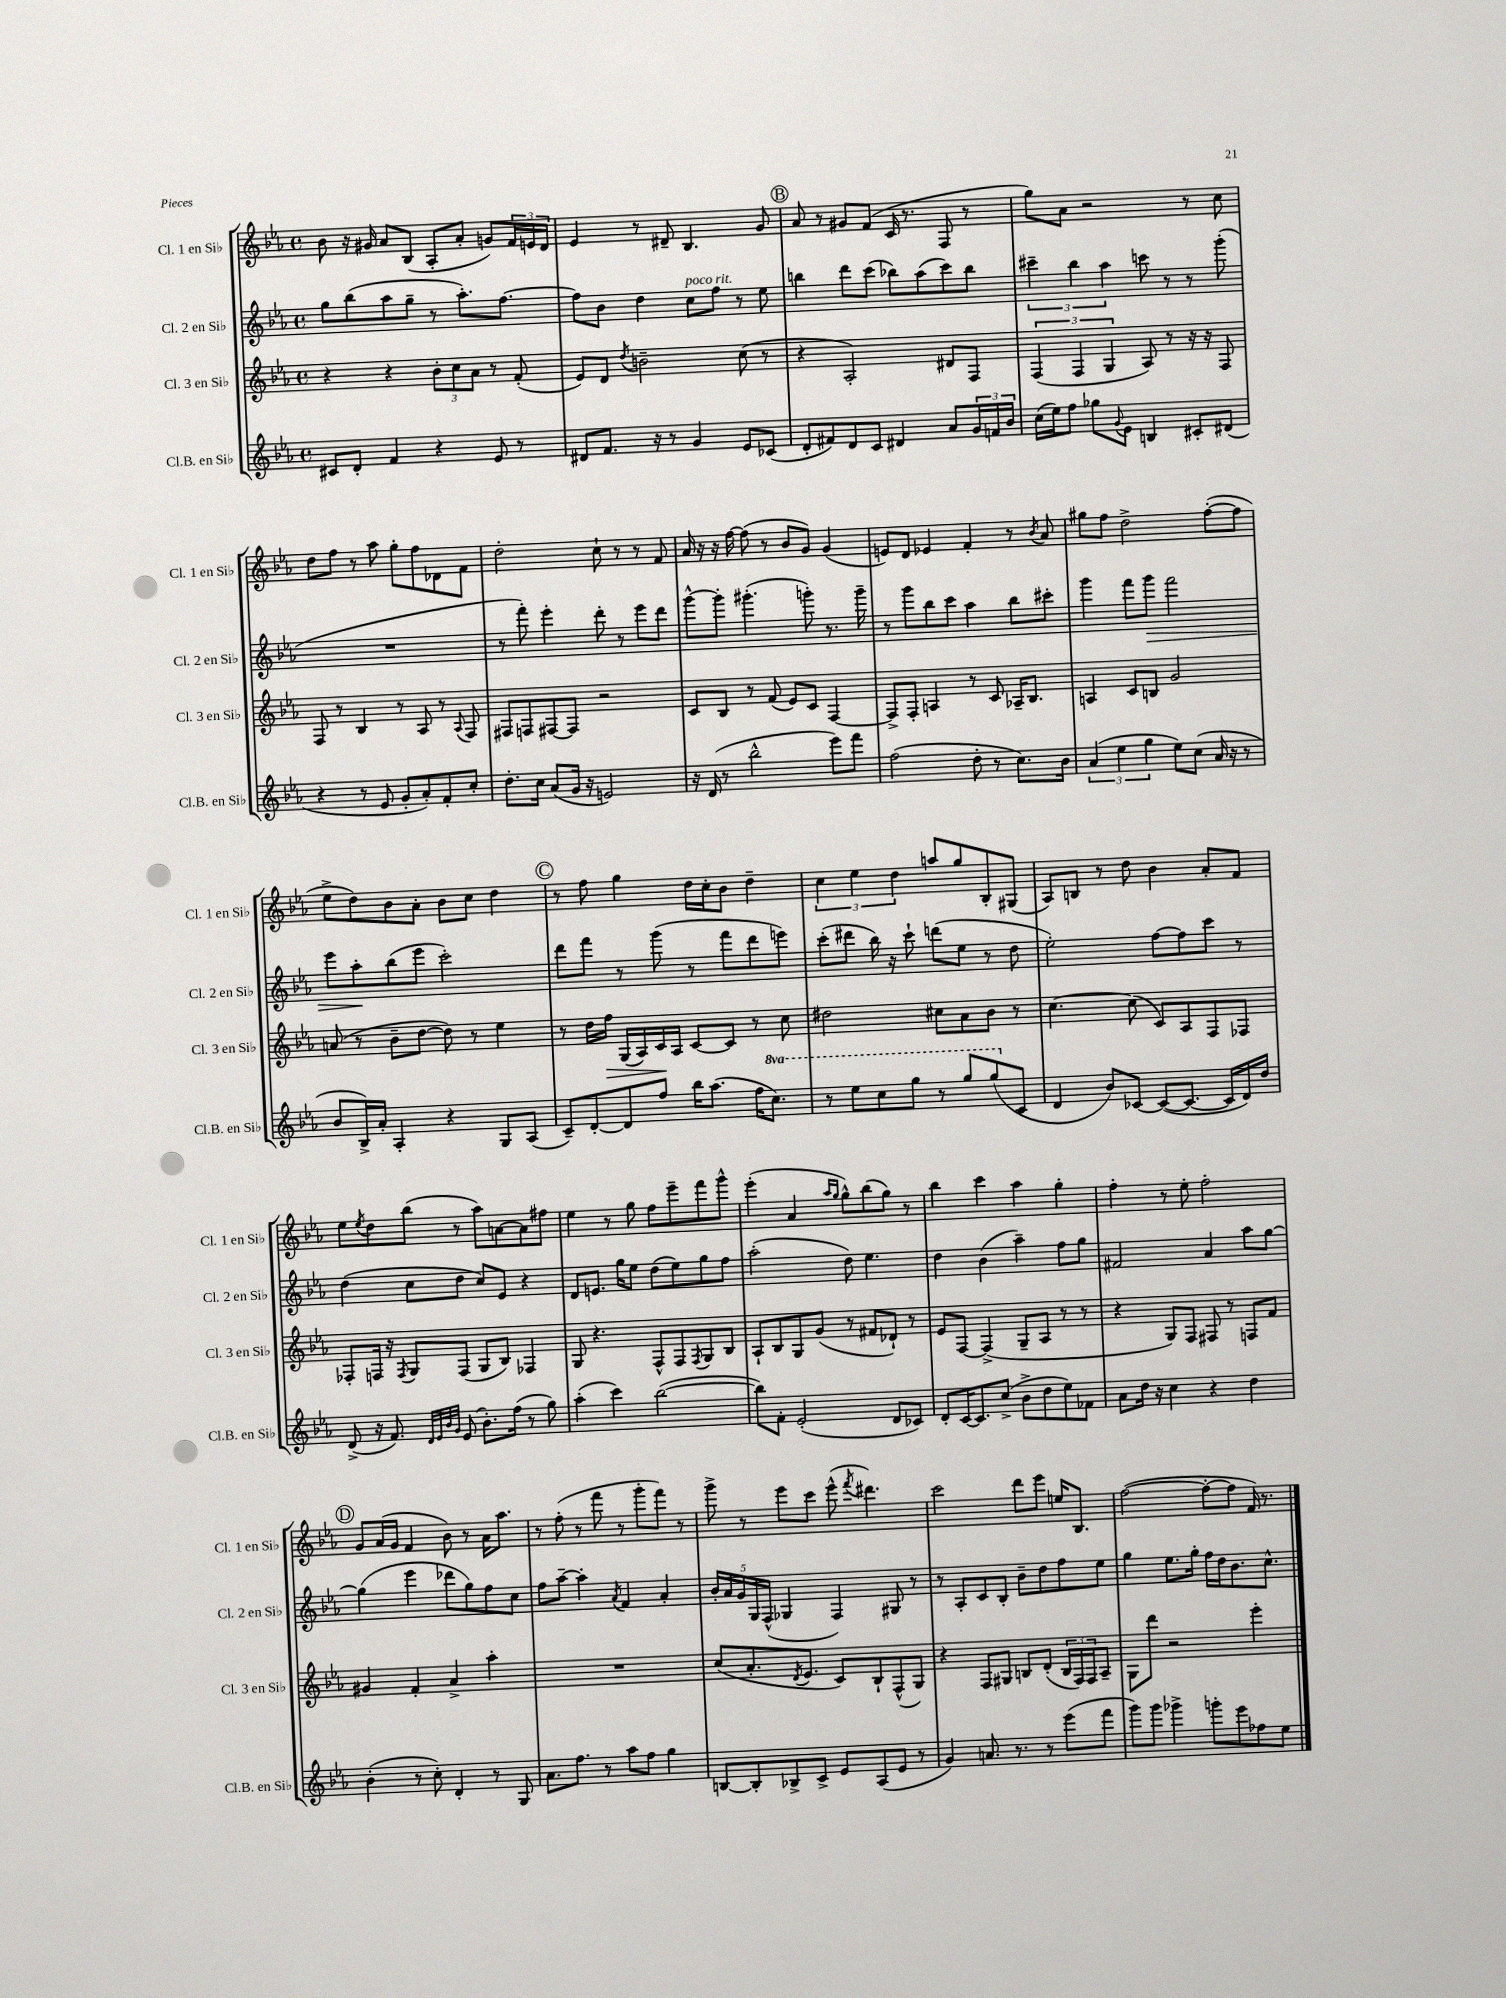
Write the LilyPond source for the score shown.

<<
\new StaffGroup <<
\new Staff = "s0" \with { instrumentName = "Cl. 1 en Sib" shortInstrumentName = "Cl. 1 en Sib" } {
    \clef treble \key ees \major \defaultTimeSignature \time 4/4
    bes'8 r16 gis'16 aes'8 bes8( aes8-. aes'8-. g'8) \tuplet 3/2 { f'16 e'16 d'16 } |
    ees'4 r8 dis'8-- bes4. g'8 |
    \mark \markup { \circle "B" } aes'8 r8 gis'8 f'8( c'16 r8. f8 r8 |
    g''8) aes'8 r2 r8 c''8 |
    d''8 f''8 r8 aes''8 g''8-. f''8 des'8 f'8 |
    d''2-. c''8-! r8 r8 f'8 |
    aes'16 r16 r16 f''16~ f''8( r8 bes'8 g'8) g'4( |
    e'8) d'8 ees'4 f'4-. r8 \acciaccatura { bes'8 } aes'8 |
    gis''8 f''8 d''2-> f''8~-.( f''8 |
    ees''8-> d''8) bes'8 aes'8-. bes'8 c''8 d''4 |
    \mark \markup { \circle "C" } r8 f''8 g''4 d''16 c''16-. bes'8 d''4-- |
    \tuplet 3/2 { c''4 ees''4 d''4 } a''8 g''8 bes8-. gis8( |
    aes8) b8 r8 d''8 bes'4 aes'8-. f'8 |
    ees''8 \acciaccatura { ees''8 } d''8 bes''8( r8 aes''8) a'8~ a'8 fis''8 |
    ees''4 r8 g''8 f''8 ees'''8-- f'''8 g'''8-^ |
    ees'''4-.( aes'4 \grace { aes''16 g''16 } g''8-^) bes''8( g''8) r8 |
    bes''4 c'''4 aes''4 g''4-. |
    f''4-. r8 ees''8-. f''2-. |
    \mark \markup { \circle "D" } g'8 aes'16( g'16 f'4 bes'8) r8 aes'16 aes''8. |
    r8 f''8-.( r8 f'''8 r8 g'''8-. f'''8) r8 |
    g'''8-> r8 ees'''8 c'''8 ees'''8-^( \acciaccatura { f'''8 } dis'''4.) |
    c'''2 d'''8 ees'''8 e''16 bes8. |
    f''2~( f''8~-. f''8 f'16) r8. \bar "|." |
}
\new Staff = "s1" \with { instrumentName = "Cl. 2 en Sib" shortInstrumentName = "Cl. 2 en Sib" } {
    \clef treble \key ees \major \defaultTimeSignature \time 4/4
    g''8 bes''8( aes''8 g''8-- r8 aes''8.-.) f''8.~ |
    f''8 bes'8 d''4 c''8^\markup { \italic "poco rit." } f''8 r8 ees''8 |
    \mark \markup { \circle "B" } b''4 d'''8 c'''8( bes''8) aes''8( c'''8) bes''8 |
    \tuplet 3/2 { cis'''4-- bes''4 aes''4 } c'''8 r8 r8 g'''8-.( |
    R1 |
    r8 f'''8-.) ees'''4-. d'''8-. r8 ees'''8 d'''8 |
    g'''8~-^ g'''8-. gis'''4.-.( g'''8-.) r8. g'''16-- |
    r8 g'''8 bes''8 c'''8 aes''4 bes''8 cis'''8-. |
    g'''4 f'''8 g'''8\> f'''2 |
    ees'''8 aes''8-.\! bes''8( ees'''8 c'''2-.) |
    \mark \markup { \circle "C" } d'''8 f'''8 r8 g'''8( r8 f'''8 d'''8 e'''8) |
    c'''8-.( dis'''8 bes''16) r16 c'''8-! d'''8( ees''8 r8 d''8 |
    ees''2-.) f''8~ f''8 c'''8 r8 |
    d''4( c''8 d''8 c''8) ees'8 r4 |
    d'8 e'8. g''16 ees''8 d''8( ees''8) g''8 f''8 |
    aes''2-.( d''8) ees''4. |
    d''4 bes'4( aes''4--) f''8 g''8 |
    fis'2 aes'4 aes''8 g''8~ |
    \mark \markup { \circle "D" } g''4( ees'''4 des'''8 g''8) f''8 c''8 |
    f''8 aes''8~-- aes''4-. \acciaccatura { aes'8 } f'4 aes'4-. |
    \tuplet 5/4 { bes'16-. aes'16 g'16 g16 f16-^( } ges4 f4) gis8 r8 |
    r8 aes8-. c'8 bes8-. bes'8-- d''8 f''8 ees''8 |
    g''4 ees''8. g''16-. f''16 d''16 bes'8. c''8.-^ \bar "|." |
}
\new Staff = "s2" \with { instrumentName = "Cl. 3 en Sib" shortInstrumentName = "Cl. 3 en Sib" } {
    \clef treble \key ees \major \defaultTimeSignature \time 4/4
    r4 r4 \tuplet 3/2 { bes'8-. c''8 aes'8 } r8 f'8-.( |
    ees'8) d'8 \acciaccatura { d''8 } b'2-- c''8( r8 |
    \mark \markup { \circle "B" } r4 aes2-.) dis'8 f8 |
    \tuplet 3/2 { f4( f4 g4 } aes8) r8 r16 r16 f8 |
    f8 r8 bes4 r8 aes8 r8 \appoggiatura { aes8 } f8 |
    fis8 f8 fis8~ fis8 r2 |
    c'8 bes8 r8 f'8( ees'8) c'8 f4~ |
    f8-> f8-. a4 r8 c'8 aes16-- bes8. |
    a4 c'8 b8 g'2 |
    a'8( r8 bes'8-- d''8~ d''8) r8 ees''4 |
    \mark \markup { \circle "C" } r8 d''16 f''16\> g16( aes16) c'16\! aes16 c'8~ c'8 r8 c''8 |
    dis''2 cis''8 aes'8 bes'8 r8 |
    c''4.~ c''8( c'8) aes8 f8 fes8 |
    fes8-. f16 r16 \acciaccatura { f8 } g8 f8( g8 bes8) fes4 |
    g8 r4. f8-^ f8 \acciaccatura { f8 } g8 bes8 |
    aes8-! bes8 g8 g'8( r8 fis'8 des'8-!) r8 |
    ees'8 f8~ f4->( g8-- aes8 r8 r8 |
    r4 g8) f8 fis8 r8 f8 f'8 |
    \mark \markup { \circle "D" } gis'4 f'4-. aes'4-> aes''4-. |
    R1 |
    c''8( aes'8.-. \acciaccatura { d'8 } ees'8. c'8) bes8-! f8-^( g8) |
    r4 f8 gis8 b8 d'8-.( \tuplet 3/2 { b16 f16) f16 } aes8-- |
    g8 d'''8 r2 ees'''4-. \bar "|." |
}
\new Staff = "s3" \with { instrumentName = "Cl.B. en Sib" shortInstrumentName = "Cl.B. en Sib" } {
    \clef treble \key ees \major \defaultTimeSignature \time 4/4 \set Staff.ottavationMarkups = #ottavation-simple-ordinals
    cis'8 d'8-. f'4 r4 ees'8 r8 |
    dis'8 f'8. r16 r8 g'4 ees'8 ces'8( |
    \mark \markup { \circle "B" } d'8-. fis'8) d'8 c'8 dis'4 aes'8 \tuplet 3/2 { g'16 f'16 bes'16 } |
    c''16( ees''16) f''8 ges''8 \appoggiatura { g'8 } ees'8 b4 cis'8-. dis'8( |
    r4 r8 ees'8 g'8-. aes'8-.) f'8-. c''8-. |
    d''8.-. c''16 aes'8( g'16 r16 e'2) |
    r16 d'16( r8 bes''2-^ ees'''8) f'''8 |
    f''2( d''8-. r8 c''8.) bes'16 |
    \tuplet 3/2 { aes'4( ees''4 g''4 } ees''8) c''8( aes'16 r16 r8 |
    bes'8 bes16->) aes'16-. aes4-. r4 g8 aes8( |
    \mark \markup { \circle "C" } c'8--) d'8~-. d'8 f''8 bes''16 aes''8.( f''16 \ottava #1 c'''8.) |
    r8 ees'''8 c'''8 g'''8 r8 g'''8 g'''8( \ottava #0 c'8 |
    d'4 bes'8) ces'8~ ces'8~( ces'8.~ ces'16 d'16) d''16 |
    d'8->( r16 f'8.) \grace { d'32 ees'32 bes'32 g'32 } ees'8( bes'8.-.) f''16( r8 g''8) |
    aes''4-.( c'''4) bes''2~( |
    bes''8) f'8-. ees'2-.( d'8 ces'8) |
    d'8-. c'16~ c'8. c''8->( bes'8-> d''8 ees''8) fes'8 |
    aes'8 d''16 r16 c''4 r4 d''4 |
    \mark \markup { \circle "D" } bes'4-.( r8 c''8-.) d'4-. r8 g8 |
    aes'8. f''8. r8 aes''8 f''8 g''4 |
    b8~ b8-. bes8-> c'8-> ees'8 aes8( ees'8 r8 |
    g'4) a'8. r8. r8 ees'''8( f'''8 |
    g'''8) g'''8 ges'''4-> g'''8-. ees'''8 fes''8 ees''8 \bar "|." |
}
>>
>>
\layout { \context { \Score \remove "Bar_number_engraver" } }
